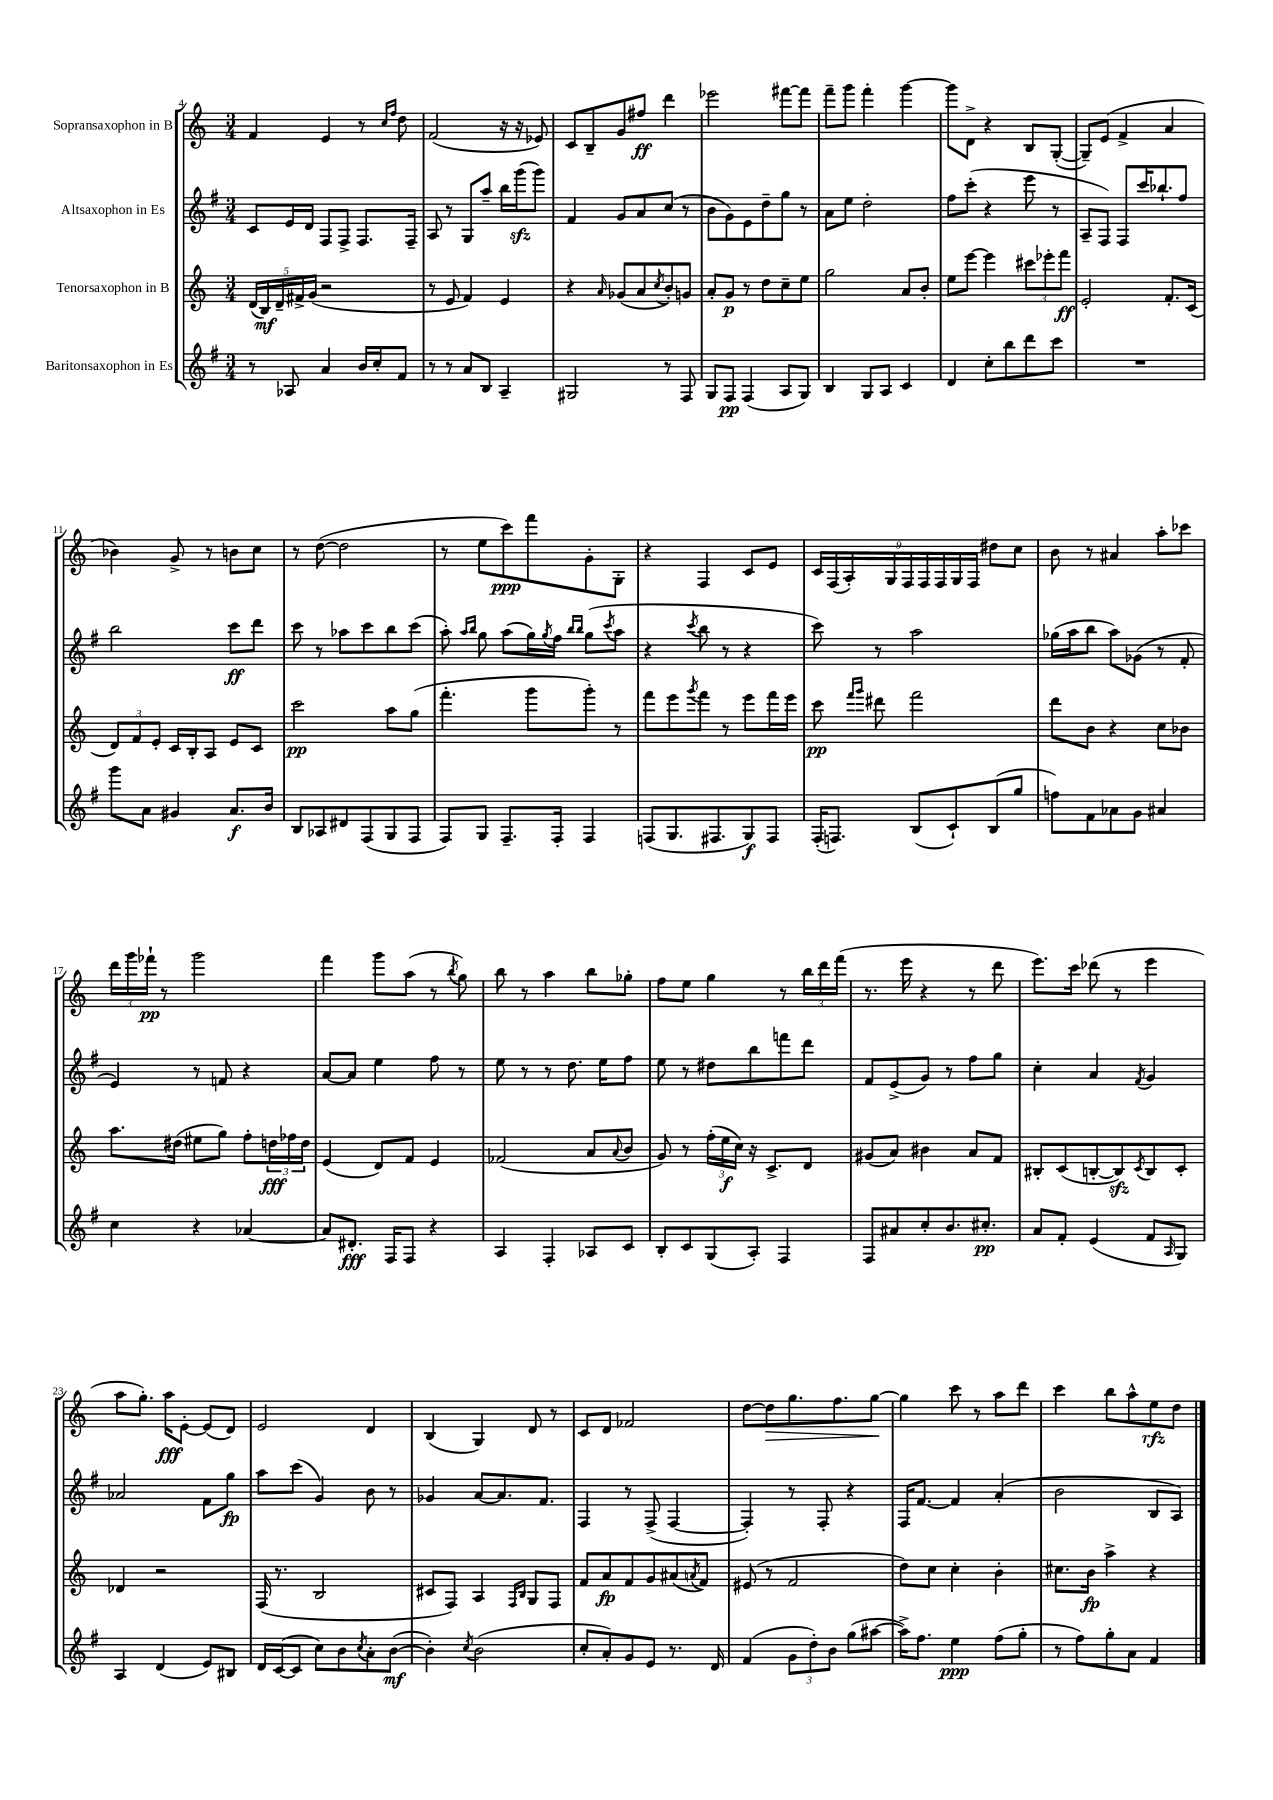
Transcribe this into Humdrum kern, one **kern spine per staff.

**kern	**kern	**kern	**kern
*staff4	*staff3	*staff2	*staff1
*clefG2	*clefG2	*clefG2	*clefG2
*k[f#]	*k[]	*k[f#]	*k[]
*M3/4	*M3/4	*M3/4	*M3/4
8r	(20d/LL	8c/L	4f/
.	20B/)	.	.
.	20d~/	.	.
8A-/	.	16e/L	.
.	20f#^/	.	.
.	.	16d/JJ	.
.	(20g/JJ	.	.
4a/	2r	8F#/L	4e/
.	.	8F#^/J	.
16b/LL	.	8.F#/L	8r
16cc'/J	.	.	.
.	.	.	16qqcc/LL
.	.	.	16qqff/JJ
8f#/J	.	.	8dd\
.	.	16F#~/Jk	.
=	=	=	=
8r	8r	8A/	(2f/
8r	8e/	8r	.
8a/L	4f/)	8G/L	.
8B/J	.	8aa~/J	.
4A~/	4e/	16bb\LL	16r
.	.	(16ggg\J	16r
.	.	8ggg\J)	8e-/)
=	=	=	=
2G#/	4r	4f#/	8c/L
.	.	.	8B~/
.	16qqa/	.	.
.	(8g-/L	8g/L	8g/
.	8a/	8a/	8ff#/J
.	8qcc/	.	.
8r	8b'/)	(8cc/J	4ddd\
8F#/	8g/J	8r	.
=	=	=	=
8G/L	8a'/L	8b\L	2eee-\
8F#/J	8g/J	8g\)	.
(4F#/	8r	8e\	.
.	8dd\L	8dd~\	.
8A/L	8cc~\	8gg\J	[8fff#\L
8G/J)	8ee\J	8r	8fff#\]J
=	=	=	=
4B/	2gg\	8a\L	8fff~\L
.	.	8ee\J	8ggg\J
8G/L	.	2dd'\	4fff'\
8A/J	.	.	.
4c/	8a/L	.	[4ggg\
.	8b'/J	.	.
=	=	=	=
4d/	8ee\L	8ff#\L	8ggg\]L
.	[8eee\J	(8ccc'\J	8d^\J
8cc'\L	4eee\]	4r	4r
8bb\	.	.	.
8ddd\	12ccc#\L	8eee\	8B/L
.	12eee-'\	.	.
8ccc\J	.	8r	([8G'/J
.	12fff\J	.	.
=	=	=	=
2.r	2e'/	8A~/L	8G~/]L)
.	.	8F#/J)	(8e/J
.	.	8F#/L	4f^/
.	.	16ccc/K	.
.	.	8.bb-`/	.
.	8.f'/L	.	4a/
.	.	8ff#/J	.
.	(16c/Jk	.	.
=	=	=	=
8ggg\L	12d/L)	2bb\	4b-\)
.	12f/	.	.
8a\J	.	.	.
.	12e'/J	.	.
4g#/	16c/LL	.	8g^/
.	16B'/J	.	.
.	8A/J	.	8r
8.a/L	8e/L	8ccc\L	8b\L
.	8c/J	8ddd\J	8cc\J
16b/Jk	.	.	.
=	=	=	=
8B/L	2ccc\	8ccc\	8r
8A-/	.	8r	([8dd\
8d#/	.	8aa-\L	2dd\]
(8F#/	.	8ccc\	.
8G/	8aa\L	8bb\	.
8F#/J	(8gg\J	(8ccc\J	.
=	=	=	=
8F#/L)	4.fff'\	8aa'\)	8r
.	.	16qqaa/LL	.
.	.	16qqbb/JJ	.
8G/J	.	8gg\	8ee\L
8.F#~/L	.	(8aa\L	8ccc\)
.	8ggg\L	16gg\L)	8fff\
.	.	8qgg/	.
16F#'/Jk	.	16ff#\JJ	.
.	.	16qqbb/LL	.
.	.	16qqbb/JJ	.
4F#/	8ggg'\J)	(8gg\L	8g'\
.	.	8qccc/	.
.	8r	8aa\J	8G'\J
=	=	=	=
(8F/L	8fff\L	4r	4r
8.G/	8eee\	.	.
.	8qggg/	8qccc/	.
.	8fff\J	8bb\	4F/
8.F#/	.	.	.
.	8r	8r	.
8G/)	8eee\L	4r	8c/L
8F#/J	16fff\L	.	8e/J
.	16eee\JJ	.	.
=	=	=	=
(16F#'/LK	8ccc\	8ccc\)	18c/LL
.	.	.	(18F/
8.F/J)	.	.	.
.	.	.	18A'/)
.	16qqfff/LL	.	.
.	16qqggg/JJ	.	.
.	8ddd#\	8r	.
.	.	.	18G/
.	.	.	18F/
(8B/L	2fff\	2aa\	.
.	.	.	18F/
.	.	.	18F/
8c`/)	.	.	.
.	.	.	18G/
.	.	.	18F/JJ
(8B/	.	.	8dd#\L
8gg/J	.	.	8cc\J
=	=	=	=
8ff\L)	8ddd\L	(16gg-\LL	8b\
.	.	16aa\J	.
8f#\	8b\J	8bb\J	8r
8a-\	4r	8aa\L)	4a#/
8g\J	.	(8g-\J	.
4a#/	8cc\L	8r	8aa'\L
.	8b-\J	8f#'/	8ccc-\J
=	=	=	=
4cc\	8.aa\L	4e/)	24ddd\LL
.	.	.	24ggg\
.	.	.	24fff-`\JJ
.	.	.	8r
.	(16dd#\Jk	.	.
4r	8ee#\L	8r	2ggg\
.	8gg\J)	8f/	.
[4a-/	8ff'\L	4r	.
.	24dd\L	.	.
.	24ff-\	.	.
.	24dd\JJ	.	.
=	=	=	=
8a-/]L	(4e/	[8a/L	4fff\
8.d#'/J	.	8a/]J	.
.	8d/L)	4ee\	8ggg\L
16F#/LK	.	.	.
8F#/J	8f/J	.	(8aa\J
4r	4e/	8ff#\	8r
.	.	.	8qbb/
.	.	8r	8gg\)
=	=	=	=
4A/	(2f-/	8ee\	8bb\
.	.	8r	8r
4F#'/	.	8r	4aa\
.	.	8.dd\	.
8A-/L	8a/L	.	8bb\L
.	.	16ee\LK	.
.	8qqa/	.	.
8c/J	8b/J	8ff#\J	8gg-'\J
=	=	=	=
8B'/L	8g/)	8ee\	8ff\L
8c/	8r	8r	8ee\J
(8G/	(24ff'\LL	8dd#\L	4gg\
.	24ee\	.	.
.	24cc\JJ)	.	.
8A'/J)	16r	8bb\	.
.	8.c^/L	.	.
4F#/	.	8fff\	8r
.	8d/J	8ddd\J	24bb\LL
.	.	.	24ddd\
.	.	.	(24fff\JJ
=	=	=	=
8F#/L	(8g#/L	8f#/L	8.r
8a#/	8a/J)	(8e^/	.
.	.	.	16eee\
8cc'/	4b#\	8g/J)	4r
8.b/	.	8r	.
.	8a/L	8ff#\L	8r
8.cc#'/J	.	.	.
.	8f/J	8gg\J	8ddd\
=	=	=	=
8a/L	8B#'/L	4cc'\	8.eee\L)
8f#'/J	(8c/	.	.
.	.	.	16ccc\Jk
(4e/	[8B'/	4a/	(8ddd-\
.	8B/])	.	8r
.	8qc/	8qf#/	.
8f#/L	8B/	4g/	4eee\
16qqA/	.	.	.
8G/J)	8c'/J	.	.
=	=	=	=
4A/	4d-/	2a-/	8aa\L
.	.	.	8.gg'\J)
(4d/	2r	.	.
.	.	.	16aa\LK
.	.	.	[8e'\J
8e/L)	.	8f#\L	(8e/]L
8B#/J	.	8gg\J	8d/J)
=	=	=	=
16d/LL	(16F/	8aa\L	2e/
([16c/J	8.r	.	.
8c/]J	.	(8ccc\J	.
8cc\L)	2B/	4g/)	.
8b\	.	.	.
8qcc/	.	.	.
8a'\	.	8b\	4d/
([8b\J	.	8r	.
=	=	=	=
4b'\])	8c#/L	4g-/	(4B/
.	8F/J)	.	.
8qcc/	.	.	.
(2b\	4A/	[8a/L	4G/)
.	.	8.a/]	.
.	16qqF/LL	.	.
.	16qqB/JJ	.	.
.	8G/L	.	8d/
.	.	8.f#/J	.
.	8F/J	.	8r
=	=	=	=
8cc'/L	8f/L	4F#/	8c/L
8a'/)	8a/	.	8d/J
8g/	8f/	8r	2f-/
8e/J	8g/	(8F#^/	.
8.r	(8a#/	[4F#/	.
.	8qa/	.	.
.	8f/J)	.	.
16d/	.	.	.
=	=	=	=
(4f#/	(8e#/	4F#'/])	[8dd\L
.	8r	.	8dd\]
12g\L	2f/	8r	8.gg\
12dd'\)	.	.	.
.	.	8F#'/	.
12b\J	.	.	.
.	.	.	8.ff\
(8gg\L	.	4r	.
[8aa#\J	.	.	[8gg\J
=	=	=	=
16aa#^\]LK)	8dd\L)	16F#/LK	4gg\]
8.ff#\J	.	[8.f#/J	.
.	8cc\J	.	.
4ee\	4cc'\	4f#/]	8ccc\
.	.	.	8r
(8ff#\L	4b'\	(4a'/	8aa\L
8gg'\J	.	.	8ddd\J
=	=	=	=
8r	8.cc#\L	2b\	4ccc\
8ff#\L)	.	.	.
.	16b\Jk	.	.
8gg'\	4aa^\	.	8bb\L
8a\J	.	.	8aa^^\
4f#/	4r	8B/L	8ee\
.	.	8A/J)	8dd\J
==	==	==	==
*-	*-	*-	*-
